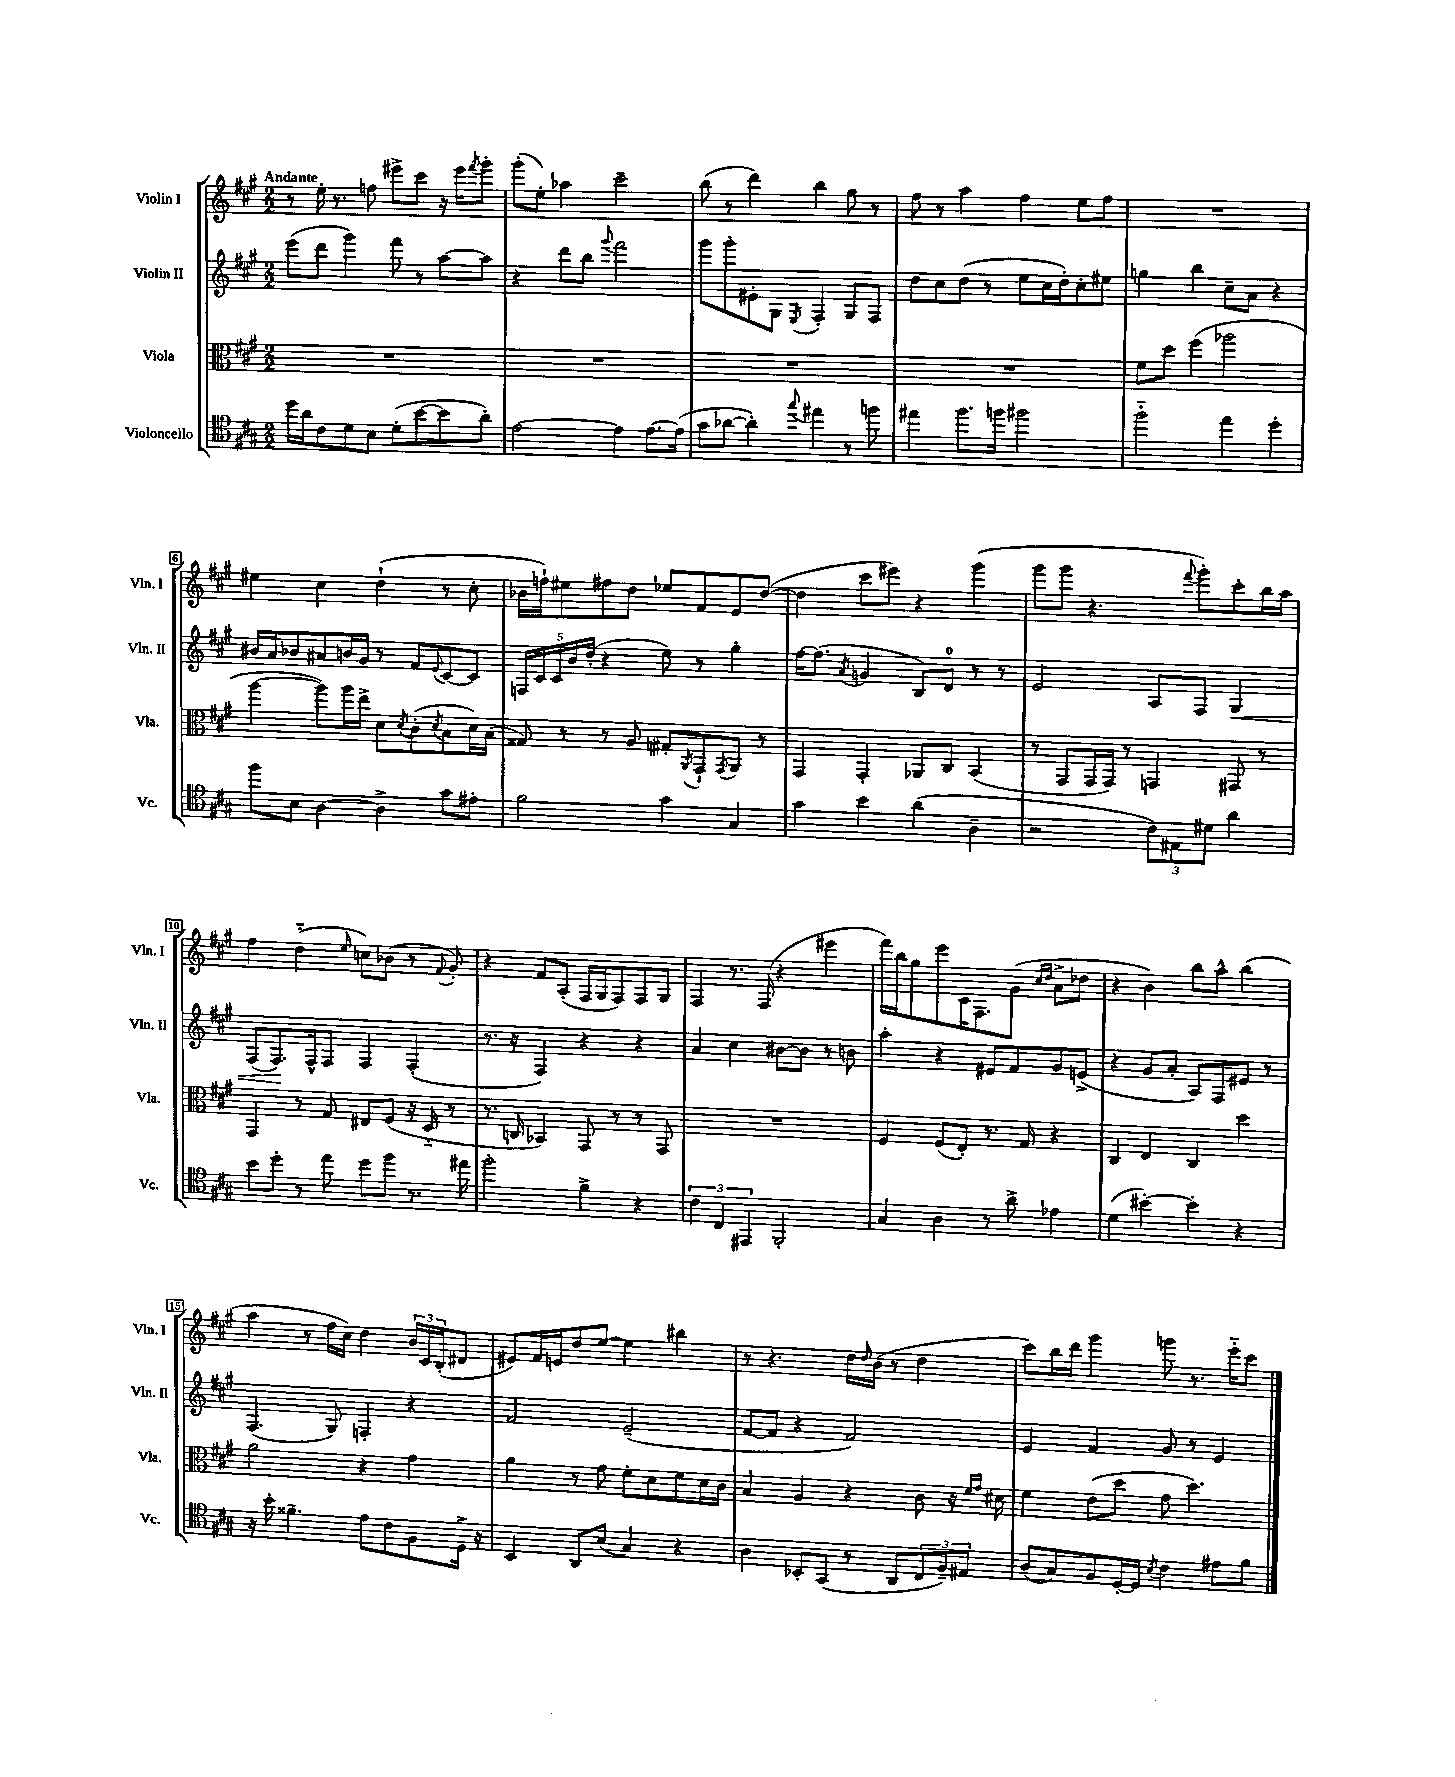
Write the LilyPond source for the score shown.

<<
\new StaffGroup <<
\new Staff = "s0" \with { instrumentName = "Violin I" shortInstrumentName = "Vln. I" } {
    \clef treble \key a \major \numericTimeSignature \time 2/2 \tempo "Andante"
    r8 e''16-. r8. f''8 eis'''8-> cis'''8 r16 eis'''16 \acciaccatura { fis'''8 } gis'''8-. |
    gis'''8-.( e''8-.) aes''4 cis'''2-- |
    b''8( r8 d'''4) b''4 gis''8 r8 |
    fis''8 r8 a''4 fis''4 e''8 fis''8 |
    R1 |
    eis''4 cis''4 d''4-!( r8 cis''8-. |
    bes'16 f''16-!) eis''8 fis''8 d''8 ees''8 fis'8 e'8 d''8~( |
    d''4 cis'''8 eis'''8) r4 gis'''4( |
    gis'''8 gis'''8 r4. \appoggiatura { fis'''8 } gis'''8-.) cis'''8-. b''16 a''16 |
    fis''4 d''4-_( \grace { e''16 } c''8) bes'8( r8 \appoggiatura { fis'8 } gis'8-.) |
    r4 fis'8 a8-.( fis16 gis16 fis8) fis8 gis8 |
    fis4 r8. fis16( r4 eis'''4 |
    fis'''16) b''16 gis''8 e'''8 cis'16 fis8. gis'8( \grace { cis''16 d''16 } a'8-> des''8 |
    r4 b'4) b''8 a''8-^ b''4( |
    a''4 r8 fis''16 cis''16) d''4 \tuplet 3/2 { b'16 cis'16 b16-.( } dis'8 |
    eis'8) fis'16 e'16 d''8 e''8~ e''4 bis''4 |
    r8 r4. d''16 \grace { d''16 } b'16( r8 d''4 |
    cis'''8) b''16 d'''16 gis'''4 g'''8 r8. e'''16-_ cis'''8 \bar "|." |
}
\new Staff = "s1" \with { instrumentName = "Violin II" shortInstrumentName = "Vln. II" } {
    \clef treble \key a \major \numericTimeSignature \time 2/2
    e'''8( d'''8 gis'''4) fis'''8 r8 a''8~ a''8 |
    r4 d'''8 b''8 \appoggiatura { gis'''8 } fis'''2 |
    gis'''8 gis'''8-. eis'8-. gis8 \acciaccatura { e8 } fis4-. gis8 fis8 |
    d''8 cis''8 d''8( r8 e''8 cis''16 d''16-.) cis''8-. eis''8 |
    g''4 b''4 cis''8-- a'8 r4 |
    bis'16 a'16 bes'8 ais'8 b'16 gis'16 r8 fis'8 \appoggiatura { e'8 } cis'8~ cis'8 |
    \tuplet 5/4 { f16 cis'16 cis'16 b'16 d''16-.( } r4 e''8) r8 gis''4-. |
    fis''16~ fis''8.( \acciaccatura { a'8 } g'4 b8) d'8-0 r8 r8 |
    e'2 a8 fis8 gis4\< |
    fis8( fis8.\!) fis16-^ fis8 fis4 fis4-.( |
    r8. r16 fis4) r4 r4 |
    a'4 cis''4 bis'8~ bis'8 r8 b'8 |
    a''4-. r4 eis'8 fis'8 gis'8 e'8->( |
    r4 gis'8 a'8-. a8) fis8 eis'8 r8 |
    fis4.( gis8) f4-. r4 |
    fis'2 e'2--( |
    fis'8~ fis'8 r4 fis'2) |
    e'4 fis'4 gis'8 r8 e'4 \bar "|." |
}
\new Staff = "s2" \with { instrumentName = "Viola" shortInstrumentName = "Vla." } {
    \clef alto \key a \major \numericTimeSignature \time 2/2
    R1 |
    R1 |
    R1 |
    R1 |
    fis'8 d''8 fis''4( aes''2 |
    a''4~ a''8) a''16 e''16-> d'8 \acciaccatura { d'8 } cis'8-.( \acciaccatura { d'8 } b8 d'16) b16( |
    gisis8) r8 r8 a8 gis8-. \acciaccatura { a,8 } gis,8-! \acciaccatura { gis,8 } a,8 r8 |
    gis,4 gis,4-. aes,8 cis8 b,4( |
    r8 gis,8 gis,16 gis,16) r8 g,4 gis,8 r8 |
    gis,4 r8 gis8 eis8 fis8( r16 d16-_ r8 |
    r8. c16 bes,4) gis,8 r8 r8 gis,8 |
    R1 |
    fis4 fis8( e8-.) r8. gis16 r4 |
    cis4 e4 cis4 d''4 |
    a'2 r4 gis'4 |
    a'4 r8 gis'8 fis'8-. d'8 fis'8 d'16 cis'16 |
    b4 a4 r4 cis'8 r16 \grace { fis'16 gis'16 } dis'16 |
    fis'4 e'8( d''8 gis'8 d''4.) \bar "|." |
}
\new Staff = "s3" \with { instrumentName = "Violoncello" shortInstrumentName = "Vc." } {
    \clef tenor \key a \major \numericTimeSignature \time 2/2
    d''16 a'16 cis'8 d'8 b8 d'8-.( b'8~ b'8 a'8-.) |
    e'2~ e'4 e'8.~ e'16( |
    gis'8 aes'8~ aes'4-.) \appoggiatura { gis''8 } eis''4 r8 f''8 |
    eis''4 fis''8. f''16 fis''2 |
    fis''2-_ e''4 d''4-. |
    fis''8 b8 a4~ a4-> gis'8 eis'8-. |
    fis'2 gis'4 gis4 |
    gis'4 b'4 a'4( a4-- |
    r2 \tuplet 3/2 { cis'8) eis8 dis'8 } a'4 |
    b'8 d''8-. r8 e''8 d''8 fis''8 r8. eis''16 |
    fis''2-. fis'4-> r4 |
    \tuplet 3/2 { cis'4 cis4 eis,4 } fis,2-. |
    gis4 a4 r8 a'8-> ees'4 |
    d'4( bis'4~-.) bis'4-. r4 |
    r16 b'16-. fisis'4.-- e'8 cis'8 fis8 d16-> r16 |
    b,4 a,8 b8( gis4) r4 |
    a4 bes,8-. gis,8( r8 a,8 \tuplet 3/2 { cis8 fis8--) eis8 } |
    a8( gis8) fis8 d16~-. d16 \acciaccatura { b8 } cis'4 eis'8 fis'8 \bar "|." |
}
>>
>>
\layout { \context { \Score \override BarNumber.stencil = #(make-stencil-boxer 0.1 0.3 ly:text-interface::print) } }
